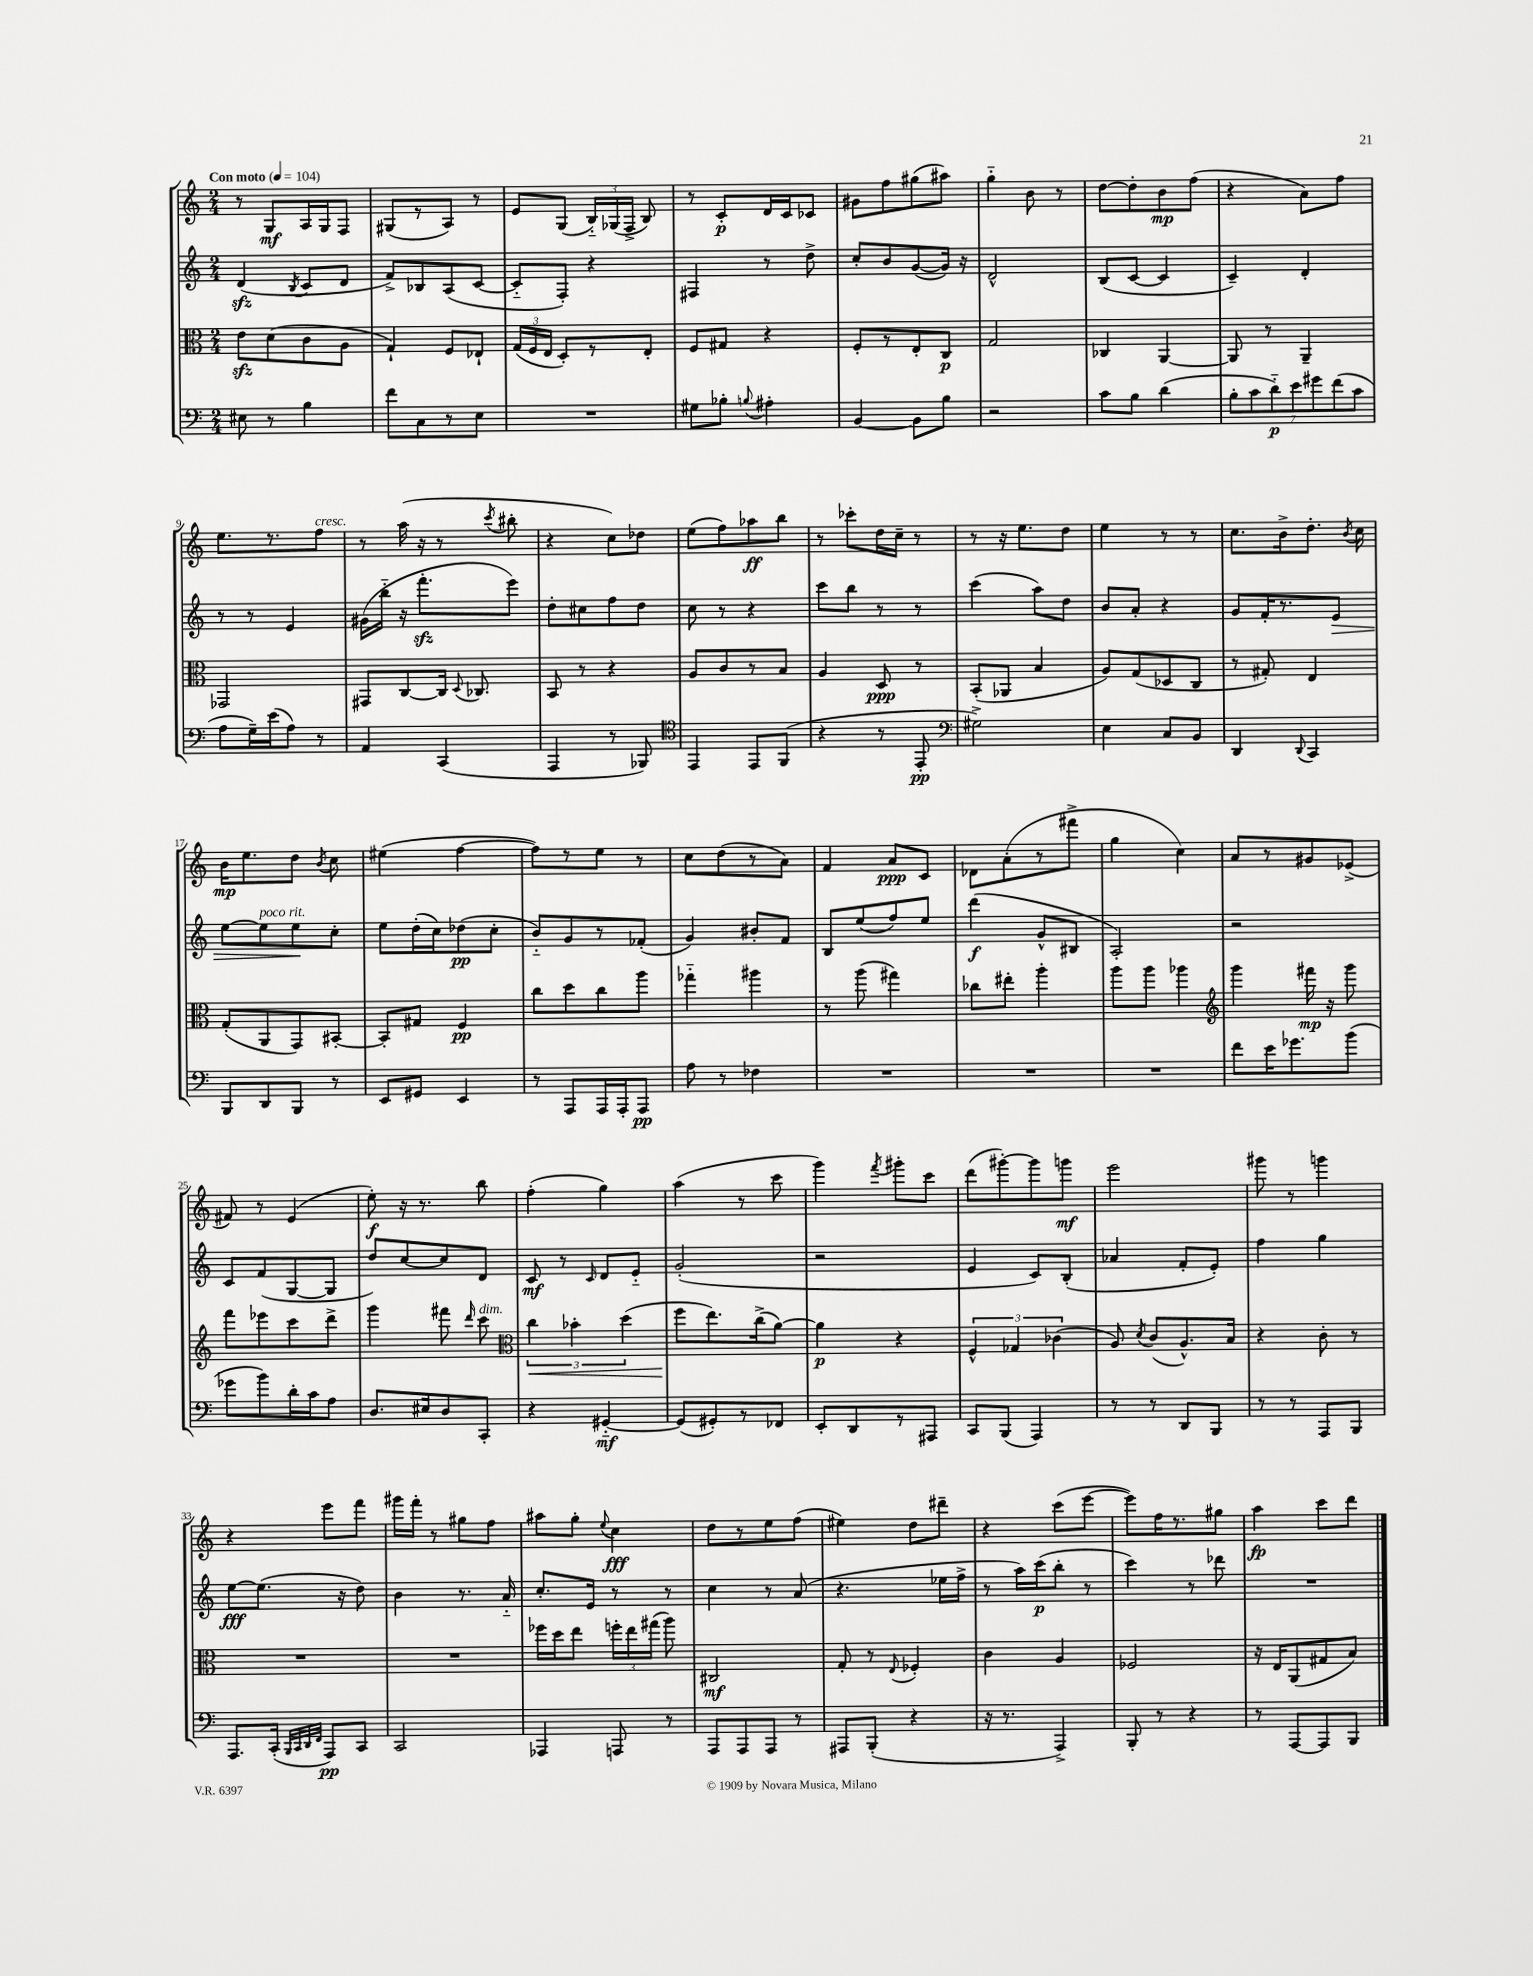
<<
\new StaffGroup <<
\new Staff = "s0" {
    \clef treble \key c \major \numericTimeSignature \time 2/4 \tempo "Con moto" 4 = 104
    \autoBeamOff r8 g8[\mf a16 g16 f8] |
    gis8[( r8 a8]) r8 |
    e'8[ g8]( \tuplet 3/2 { b16[-_) ges16( f16]-> } b8) |
    r8 c'8[-.\p d'16 c'16 ces'8] |
    gis'8[ f''8 gis''8( ais''8]) |
    g''4-_ b'8 r8 |
    d''8[~ d''8-. b'8\mp f''8]( |
    r4 a'8[) f''8] |
    e''8.[ r8. f''8]^\markup { \italic "cresc." } |
    r8 a''16( r16 r8 \acciaccatura { c'''8 } bis''8-. |
    r4 c''8[) des''8] |
    e''8[( f''8) aes''8\ff b''8] |
    r8 ces'''8[-. d''16 c''16]-- r8 |
    r8 r16 e''8.[ d''8] |
    e''4 r8 r8 |
    c''8.[ b'16-> d''8.]-. \acciaccatura { b'8 } c''16 |
    b'16[\mp e''8. d''8] \acciaccatura { b'8 } c''8 |
    eis''4( f''4~ |
    f''8[) r8 e''8] r8 |
    c''8[ d''8( r8 a'8]) |
    f'4 a'8[\ppp c'8] |
    des'8[ a'8-.( r8 fis'''8]-> |
    g''4 c''4) |
    a'8[ r8 gis'8 ees'8]->( |
    fis'8) r8 e'4( |
    e''8-.\f) r16 r8. b''8 |
    f''4-.( g''4) |
    a''4( r8 c'''8 |
    g'''4) \acciaccatura { f'''8 } gis'''8[-. c'''8] |
    d'''8[( gis'''8~-.) gis'''8 g'''8]\mf |
    e'''2 |
    gis'''8 r8 g'''4 |
    r4 e'''8[ f'''8] |
    gis'''16[ f'''16]-. r8 gis''8[ f''8] |
    ais''8[ g''8]-. \appoggiatura { e''8 } c''4\fff |
    d''8[ r8 e''8 f''8]( |
    eis''4) d''8[ dis'''8]-- |
    r4 c'''8[( e'''8]~ |
    e'''8[) f''16 r8. gis''8] |
    a''4\fp c'''8[ d'''8] \bar "|." |
}
\new Staff = "s1" {
    \clef treble \key c \major \numericTimeSignature \time 2/4
    \autoBeamOff d'4\sfz( \acciaccatura { b8 } c'8[ d'8] |
    f'8[->) bes8 a8( c'8]~ |
    c'8[-_ f8]-.) r4 |
    fis4 r8 d''8-> |
    c''8[-. b'8 g'8~( g'16]) r16 |
    d'2-^ |
    b8[( c'8]~ c'4 |
    c'4--) d'4-. |
    r8 r8 e'4 |
    gis'16[( b''16]-_ r16 f'''8.[-.\sfz e'''8]) |
    d''8[-. cis''8 f''8 d''8] |
    c''8 r8 r4 |
    c'''8[ b''8] r8 r8 |
    c'''4( a''8[) d''8] |
    b'8[ a'8]-. r4 |
    g'8[ f'16-. r8. e'8]\> |
    e''8[~ e''8^\markup { \italic "poco rit." } e''8\! c''8]-. |
    e''8[ d''16-.( c''16) des''8\pp( c''8]-. |
    b'8[-_) g'8 r8 fes'8]-.( |
    g'4) bis'8[-. f'8] |
    b8[ e''8( f''8) e''8] |
    d'''4\f( g'8[-^ bis8] |
    a2-.) |
    r2 |
    c'8[ f'8( g8~ g8] |
    d''8[) c''8~ c''8 d'8] |
    c'8\mf r8 \grace { c'16 } d'8[ e'8]-_ |
    g'2-.( |
    r2 |
    e'4 c'8[) b8]-.( |
    aes'4 f'8[-. e'8]-.) |
    f''4 g''4 |
    e''8[~\fff e''8.]( r16 d''8) |
    b'4 r8. a'16-_ |
    c''8.[-. e'16] r8 r8 |
    c''4 r8 a'8( |
    r4. ees''16[ f''16]-> |
    r8 a''16[) c'''16\p( b''8]-. r8 |
    c'''4) r8 des'''8 |
    R2 \bar "|." |
}
\new Staff = "s2" {
    \clef alto \key c \major \numericTimeSignature \time 2/4
    \autoBeamOff e'8[\sfz d'8( c'8 a8] |
    g4-!) f8[ ees8]-! |
    \tuplet 3/2 { g16[( f16 e16] } d8[-.) r8 e8]-. |
    f8[ gis8] r4 |
    f8[-. r8 e8-. c8]\p |
    g2 |
    ces4 a,4~ |
    a,8 r8 a,4-- |
    ges,2 |
    gis,8[ c8~ c16] \appoggiatura { d8 } ces8. |
    b,8 r8 r4 |
    a8[ c'8 r8 b8] |
    a4 d8\ppp r8 |
    b,8[-.( aes,8] b4 |
    a8[) g8( des8 c8] |
    r8 gis8-.) e4 |
    g8[-.( a,8 g,8) bis,8]~-. |
    bis,8[-. gis8] f4\pp |
    c''8[ d''8 c''8 a''8] |
    ges''4-_ ais''4 |
    r8 a''8( gis''4) |
    ces''8[ eis''8]-. a''4-. |
    a''8[ a''8] aes''4 |
    \clef treble g'''4 fis'''16\mp r16 g'''8 |
    f'''8[ ees'''8 c'''8 d'''8]-> |
    g'''4 fis'''8 \grace { d'''16 } c'''8^\markup { \italic "dim." } |
    \clef alto \tuplet 3/2 { c''4\< bes'4-. d''4( } |
    f''8[\! e''8.) c''16->( a'8]~) |
    a'4\p r4 |
    \tuplet 3/2 { f4-^ ges4 ces'4( } |
    a8) \acciaccatura { d'8 } c'8[( a8.-^) b16] |
    r4 c'8-. r8 |
    R2 |
    R2 |
    fes''16[ d''16 e''8] \tuplet 3/2 { f''16[-. e''16 gis''16]( } a''8) |
    cis2\mf |
    g8-. r8 \appoggiatura { e8 } fes4-. |
    c'4 a4 |
    fes2 |
    r16 e16[ a,8( gis8 b8]) \bar "|." |
}
\new Staff = "s3" {
    \clef bass \key c \major \numericTimeSignature \time 2/4
    \autoBeamOff eis8 r8 b4 |
    f'8[ c8 r8 e8] |
    R2 |
    gis8[ bes8]-. \appoggiatura { b8 } ais4-. |
    b,4~ b,8[ b8] |
    r2 |
    c'8[ b8] d'4( |
    \tuplet 7/4 { b8[-. c'8 d'8-_\p) e'8 gis'8 f'8( c'8] } |
    a8[ g16--) e'16( a8]) r8 |
    a,4 c,4( |
    a,,4 r8 bes,,8) |
    \clef tenor e,4 e,8[ f,8]( |
    r4 r8 e,8-.\pp |
    \clef bass gis2->) |
    e4 c8[ b,8] |
    d,4 \appoggiatura { d,8 } c,4 |
    b,,8[ d,8 b,,8] r8 |
    e,8[ gis,8] e,4 |
    r8 a,,8[ a,,16 a,,16-. a,,8]\pp |
    a8 r8 fes4 |
    R2 |
    R2 |
    R2 |
    f'8[ e'16 ges'8. b'8]( |
    ges'8[ b'8) d'16-. c'16 a8] |
    d8.[ eis16 d8 c,8]-. |
    r4 gis,4~-_\mf |
    gis,8[( gis,8-.) r8 fes,8] |
    e,8[-. d,8 r8 ais,,8] |
    c,8[ b,,8]( a,,4) |
    r8 r8 d,8[ b,,8] |
    r8 r8 a,,8[ b,,8] |
    a,,8.[ c,16]-.( \grace { b,,32[ c,32 d,32 f,32] } a,,8[\pp) c,8] |
    c,2 |
    aes,,4 a,,8 r8 |
    a,,8[ a,,8 a,,8] r8 |
    ais,,8[ b,,8]-.( r4 |
    r16 r8. a,,4->) |
    b,,8-. r8 r4 |
    r8 a,,8[~ a,,8 b,,8] \bar "|." |
}
>>
>>
